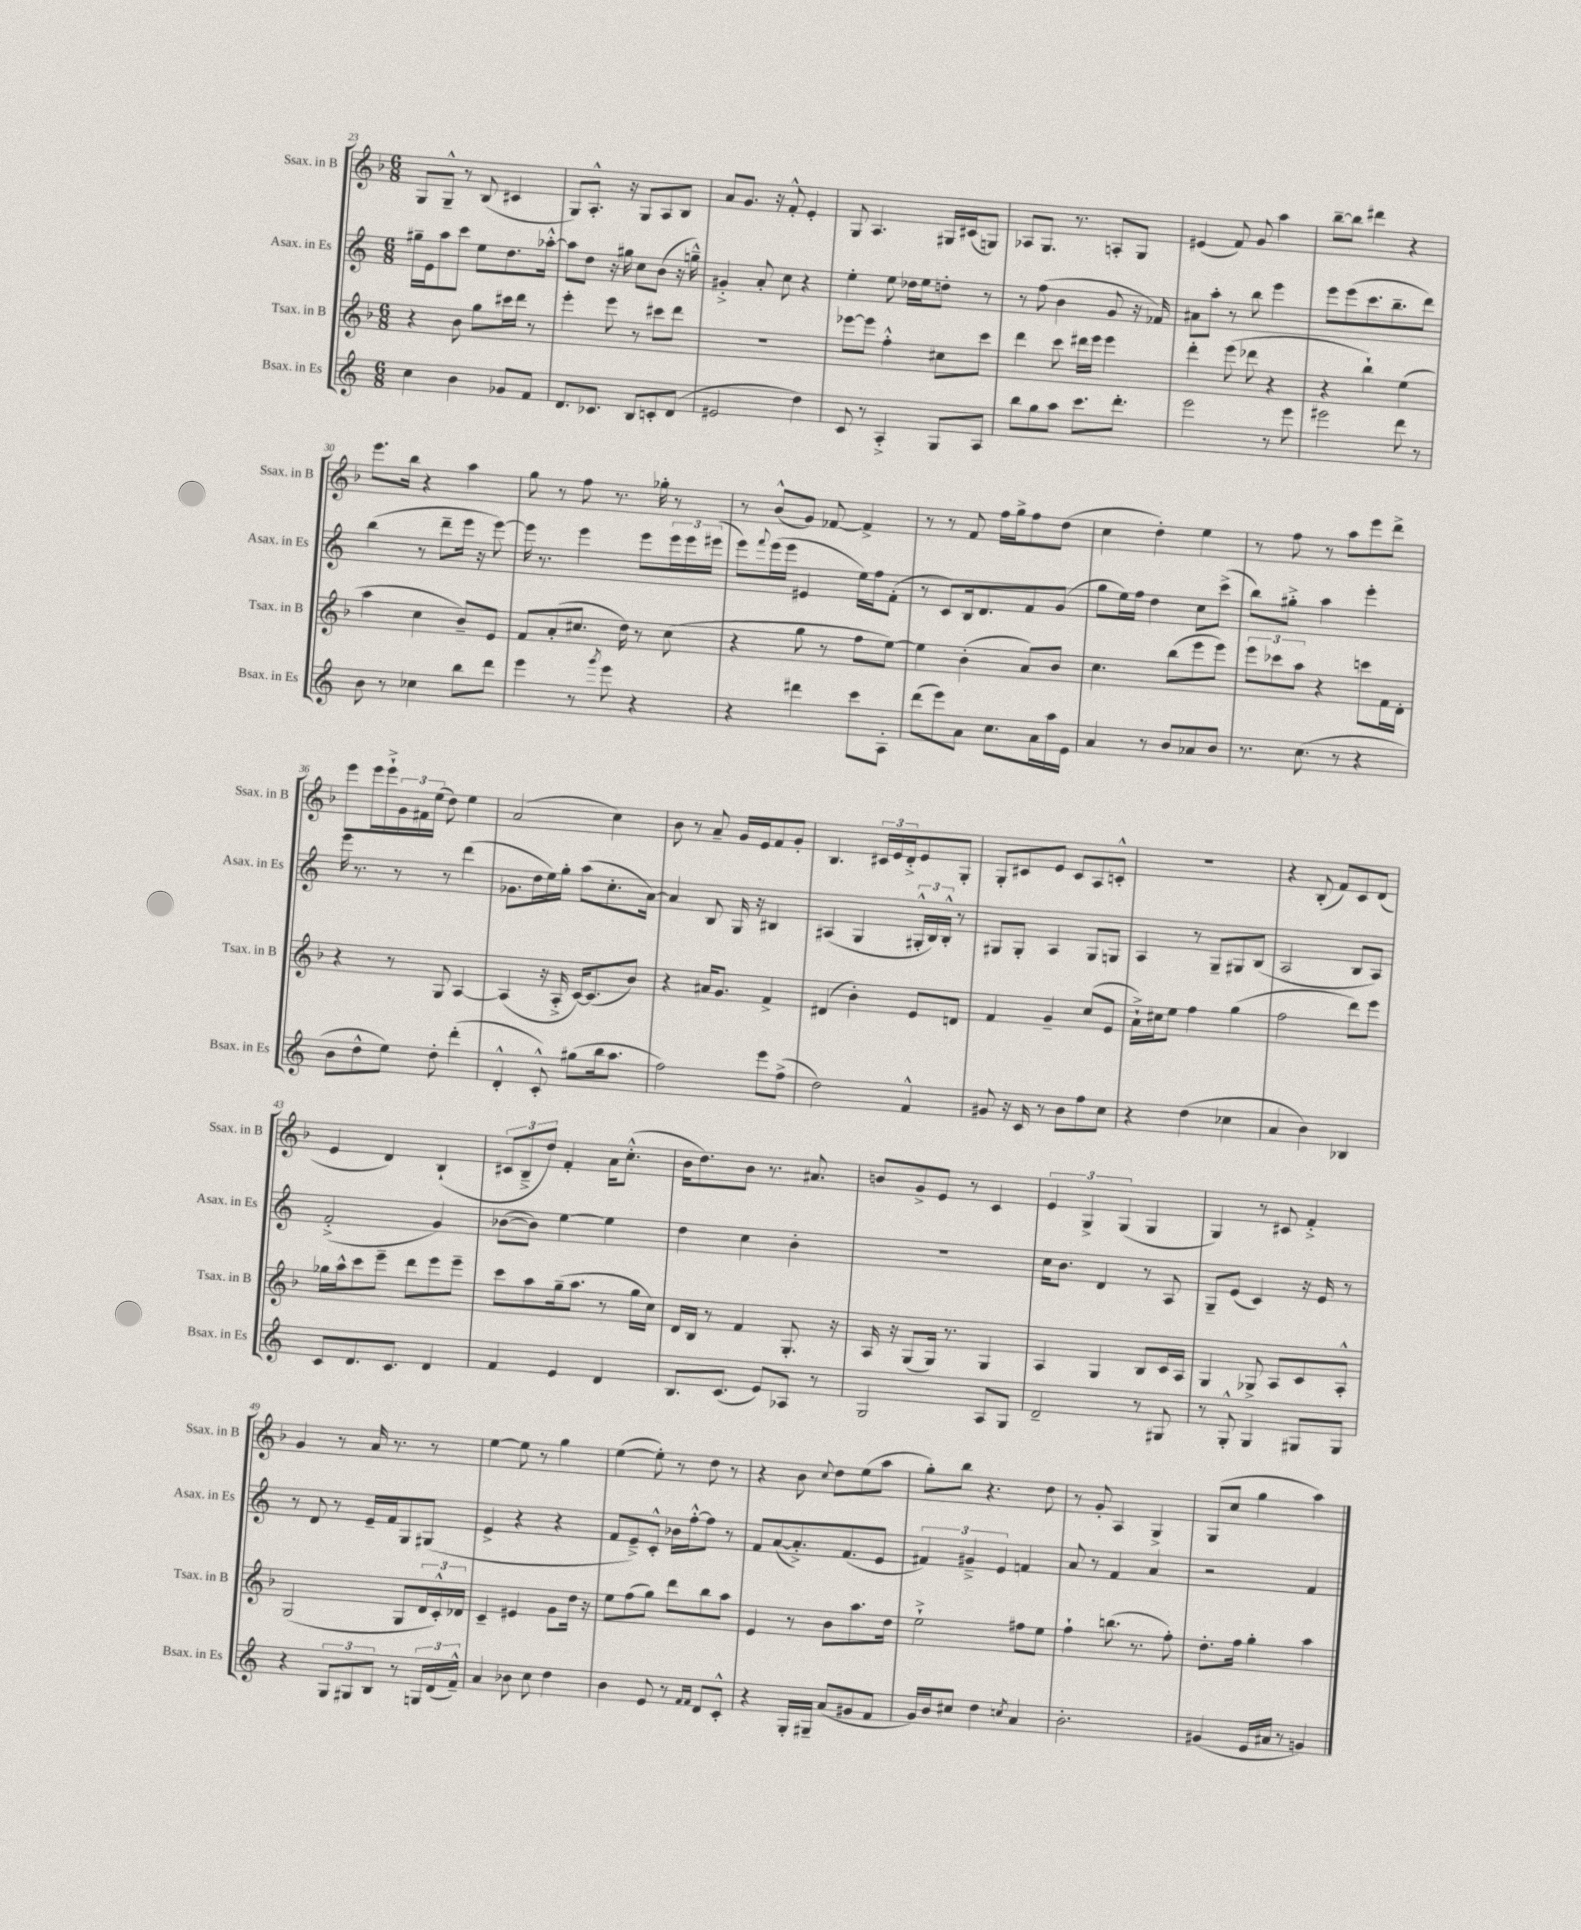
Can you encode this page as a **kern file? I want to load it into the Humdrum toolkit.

**kern	**kern	**kern	**kern
*part4	*part3	*part2	*part1
*staff4	*staff3	*staff2	*staff1
*I"Bsax. in Es	*I"Tsax. in B	*I"Asax. in Es	*I"Ssax. in B
*I'Bsax. in Es	*I'Tsax. in B	*I'Asax. in Es	*I'Ssax. in B
*clefG2	*clefG2	*clefG2	*clefG2
*k[]	*k[b-]	*k[]	*k[b-]
*M6/8	*M6/8	*M6/8	*M6/8
=23	=23	=23	=23
4cc\	4r	16gg#X~\LL	8G/L
.	.	16e\J	.
.	.	8aa\	8G~^^/J
4b\	8b-\	8ccc\J	8r
.	8gg\L	8ee\L	(8B-/
8g-X/L	16ccc#X\L	8.dd\	4c#X/
.	16ddd\JJ	.	.
8f/J	8r	.	.
.	.	[16aa-X'^^\Jk	.
=24	=24	=24	=24
8.d/L	4eee'\	8aa-\L]	8G/L)
.	.	8dd\J	8.A'^^/J
8.c-X/J	.	.	.
.	8eee\	16r	.
.	.	16gg#X\	16r
8B/L	8r	8cc\L	8G/L
8cn'/	8ccc#X\L	(8b\J	8A/
(8d/J	8ddd\J	16r	8B-/J
.	.	16ggn~^^\)	.
=25	=25	=25	=25
2e#X/	2.r	4g#X'^/	8a/L
.	.	.	8.g/J
.	.	8a'/	.
.	.	.	16r
.	.	8cc\	8f'^^/
4dd\)	.	4r	4e'/
=26	=26	=26	=26
8c/	[8eee-X\L	4ee'\	8G/
8r	8eee-\J]	.	4.A/
4A'^/	4ff'^^\	8ee\	.
.	.	16dd-X\LL	.
.	.	16ee\J	.
8G/L	8cc#X\L	8ddn'\J	16G#X/LL
.	.	.	(16c#X/J
8A/J	8ccc\J	8r	8Gn/J)
=27	=27	=27	=27
8bb\L	4ddd\	8r	8A-X/L
8gg\	.	(8ff\	8.G/J
8aa\J	8ccc\	4b\	.
.	.	.	8.r
8.ccc\L	16ddd#X\LL	.	.
.	16eee\JJ	.	.
.	4eee\	8g/	8An'/L
8.ddd'\J	.	.	.
.	.	16r	8G/J
.	.	16f-X/)	.
=28	=28	=28	=28
2eee\	4ddd'\	8a#X\L	(4e#X/
.	.	8aa'\J	.
.	(8eee\	8r	8f/)
.	8ddd-X\	8bb\	8g/
8r	4r	4eee\	4aa\
8eee\	.	.	.
=29	=29	=29	=29
2eee#X\	4r	8eee\L	[8bb-~\L
.	.	(8eee\	8bb-\J]
.	4bb-`\)	8.ccc\	4ddd#X\
.	.	8.bb~\	.
8ddd\	(4ee\	.	4r
8r	.	8ddd\J)	.
!!LO:LB:g=z
=30	=30	=30	=30
8b\	4aa\	(4bb\	8.eee\L
8r	.	.	.
.	.	.	16bb-\Jk
4cc-X\	4cc\	8r	4r
.	.	8ddd~\L	.
8bb\L	8b-~/L)	16eee\Jk	4aa\
.	.	16r	.
8ddd\J	8e/J	[8eee\)	.
=31	=31	=31	=31
4eee\	8f/L	16eee\]	8gg\
.	.	8.r	.
.	(8a'/	.	8r
8r	8.cc#X/J	4eee\	8ff\
8qggg/	.	.	.
8eee\	.	.	8.r
.	16dd\)	.	.
4r	8r	8eee\L	.
.	.	.	16gg-X'\
.	(8cc#\	24eee\L	8r
.	.	24eee\	.
.	.	(24eee#X\JJ	.
=32	=32	=32	=32
4r	4r	8eee\L)	8r
.	.	8qqfff/	.
.	.	(16eee\L	(8b-^^/L
.	.	16eee\JJ	.
4ddd#X\	8gg\	4e#X/	8g/J)
.	8r	.	[8f-X/
8ccc\L	8ff\L	16ee\LL)	4f-^/]
.	.	16ff\J	.
8A'\J	[8ee\J)	(8f'\J	.
=33	=33	=33	=33
(8ddd\L	4ee\]	8r	8r
8eee\)	.	8c/L)	8r
8a\J	(4b-'\	16B/k	8f/
.	.	8.d/	.
8.cc\L	.	.	16ff\LL
.	.	.	16gg^\J
.	8a/L)	8f/	8ff\
16a\L	.	.	.
16aa\	8b-/J	(8g/J	(8dd\J
16e\JJ	.	.	.
=34	=34	=34	=34
4a/	4.cc\	8gg\L	4cc\
.	.	16ee\L)	.
.	.	16ff\JJ	.
8r	.	4dd\	4dd'\)
8b/L	(8bb-\L	.	.
8a-X/	8eee\	8cc\L	4ee\
8b/J	8eee\J)	(8ccc^\J	.
=35	=35	=35	=35
8.r	12eee\L	8bb\L)	8r
.	12ccc-X\	.	.
.	.	8gg#X'^\J	8ff\
.	12aa\J	.	.
(8.cc\	.	.	.
.	4r	4aa\	8r
8r	.	.	8aa\L
4r	8cccn\L	4eee'\	8eee\
.	16f\L	.	8ddd^\J
.	16d'\JJ	.	.
!!LO:LB:g=z
=36	=36	=36	=36
8b\L	4r	16eee\	8eee\L
.	.	8.r	.
8dd^^\	.	.	16eee\L
.	.	.	16eee`^\
8ee\J)	8r	8r	24g\
.	.	.	24f#X\
.	.	.	(24ee\JJ
8dd'\	8G/	8r	8dd\)
(4ddd'\	[4A/	(4ddd\	4ee\
=37	=37	=37	=37
4d'^^/	(4A/]	8.g-X\L	(2a/
.	.	16dd\L	.
8c'^^/)	16r	16ee\)	.
.	16A'^/	16gg'\JJ	.
(8gg#X\L	[16c/KL)	(8aa\L	.
.	(8.c/]	.	.
16bb\k	.	8.cc'\	4cc\)
8.aa\J	.	.	.
.	8b-/J)	.	.
.	.	[16a\Jk)	.
=38	=38	=38	=38
2ff\)	4r	4a/]	8b-\
.	.	.	8r
.	16a#X/KL	8B/	8a~/
.	8.g/J	.	.
.	.	16G/	16g/LL
.	.	16r	16e/J
8eee\L	4f^/	4B#X/	8f/
(8ff^\J	.	.	8g'/J
=39	=39	=39	=39
2dd\)	(4d#X/	(4A#X/	4.B-/
.	4b-'\)	4G/	.
.	.	.	24c#X/LL
.	.	.	24e/
.	.	.	24d'^/J
4f^^/	8e/L	24G#X'^^/LL	8e/
.	.	24B/)	.
.	.	24B'^^/JJ	.
.	8dn/J	8r	8G'/J
=40	=40	=40	=40
8g#X/	4f/	8G#X/L	8G'/L
16r	.	8G#'/J	8c#X/
16c/	.	.	.
8r	4g~/	4A/	8e/J
8b\L	.	.	8c#/L
8ff\	(8cc/L	8G#/L	8A/
8cc\J	8e/J	8Gn/J	8cn'^^/J
=41	=41	=41	=41
4r	16a`^\LL)	4A/	2.r
.	16cc#X\J	.	.
.	8ee\J	.	.
(4dd\	4ff\	8r	.
.	.	8G~/L	.
4cc-X\	(4gg\	8G#X/	.
.	.	(8B/J	.
=42	=42	=42	=42
4a/	2ff\	2A/	4r
4b\)	.	.	(8B-'/
.	.	.	8f/L)
4B-X/	8ddd\L)	8B/L	8c/
.	8eee\J	8A/J)	(8d/J
!!LO:LB:g=z
=43	=43	=43	=43
8c/L	16gg-X\LL	(2f'^/	4e/
.	16aa^^\J	.	.
8.d/	8ccc\	.	.
.	8eee~\J	.	4d/)
8.c/J	.	.	.
.	8ddd\L	.	.
4d/	8eee\	4g/)	(4B-`/
.	8eee~\J	.	.
=44	=44	=44	=44
4f/	8ccc\L	([8b-X\L	12c#X/L
.	.	.	12B-~^/
.	8aa\	8b-\J])	.
.	.	.	12dd/J)
4e/	(16gg~\k	[4ee\	4f'/
.	8.aa\J	.	.
4d/	8r	4ee\]	16a\KL
.	.	.	(8.cc'^^\J
.	16gg\LL	.	.
.	16cc\JJ)	.	.
=45	=45	=45	=45
8.B/L	16d/LL	4dd\	16b-\KL
.	16B-/JJ	.	8.dd\)
.	8r	.	.
(8.c/J	.	.	.
.	4f/	4cc\	8b-\J
8e/L)	.	.	8.r
8A-X/J	8.G'/	4b'\	.
.	.	.	8.a#X/
8r	.	.	.
.	16r	.	.
=46	=46	=46	=46
2G/	16A/	2.r	8bn/L
.	16r	.	.
.	(8G/L	.	8g^/
.	16G/Jk)	.	8e/J
.	8.r	.	.
.	.	.	8r
8A/L	4G/	.	4c/
8G/J	.	.	.
=47	=47	=47	=47
2d~/	4A/	16cc\KL	6e/
.	.	8.b\J	.
.	.	.	6G^/
.	4G/	4d/	.
.	.	.	(6G/
8r	8B-/L	8r	4G/
8G#X/	16c/L	8A/	.
.	16A/JJ	.	.
=48	=48	=48	=48
8r	4G/	8G~/L	4G/)
8G'^^/	.	(8e/J	.
4G/	8G-X^/	4c/)	8r
.	8A/L	.	8c#X/
8G#X/L	8c/	16r	4f'^/
.	.	16e/	.
8G#/J	8A'^^/J	8r	.
!!LO:LB:g=z
=49	=49	=49	=49
4r	(2G/	8r	4g/
.	.	8d/	.
12G/L	.	8r	8r
12G#X/	.	.	.
.	.	16e~/LL	16a/
12B/J	.	.	.
.	.	16f/J	8.r
8r	8G/L	8G/	.
24Gn/LL	24d/L	(8G#X/J	8r
(24d/	24c'^^/)	.	.
24f~^^/JJ)	24d-X/JJ	.	.
=50	=50	=50	=50
4a/	4c~/	4e^/	[4ee\
8b-X\	4e#X/	4r	8ee\]
8cc\	.	.	8r
4dd\	8g\L	4r	4gg\
.	16dd\Jk	.	.
.	16r	.	.
=51	=51	=51	=51
4b\	8ee\L	8f/L	([4ee\
.	(8ff\	8e~^/)	.
8e/	8gg\J)	8c'^^/J	8ee'\])
8r	8ddd\L	16b-X\LL	8r
.	.	[16ff'^^\J	.
16qqf/LL	.	.	.
16qqf/JJ	.	.	.
8d/L	8bb-\	8ff\J]	8dd\
8c'^^/J	8aa\J	8r	8r
=52	=52	=52	=52
4r	4e/	8f/L	4r
.	.	([8a/	.
16G'/LL	8r	8.a'^/])	8b-\
16G#X~/JJ	.	.	.
.	.	.	8qqcc/
(8a/L	8b-\L	.	8dd\L
.	.	(8.f/	.
8g#X/	8.aa\	.	(8ee\
8f/J	.	8e/J	8aa\J
.	16dd\Jk	.	.
=53	=53	=53	=53
16g/LL)	2ee`^\	6f#X/)	8gg'\L)
16b/J	.	.	.
8cc#X/J	.	.	8bb-\J
.	.	6g#X~^/	.
4dd\	.	.	4.r
.	.	6e/	.
8qccn/	.	.	.
4a/	8ff#X\L	4fn/	.
.	8ee\J	.	8dd\
=54	=54	=54	=54
2.b'\	4ff`\	8a/	8r
.	.	8r	8g'/
.	(8.bbn\	4f/	4A/
.	8.r	.	.
.	.	4a/	4G^/
.	8ff'\)	.	.
=55	=55	=55	=55
(4g#X/	8.dd'\L	2r	(8G/L
.	.	.	8cc/J
.	16ff\Jk	.	.
16e/LL	4gg'\	.	4gg\
16a#X/JJ	.	.	.
8r	.	.	.
4gn/)	4aa\	4f/	4aa\)
==	==	==	==
*-	*-	*-	*-
